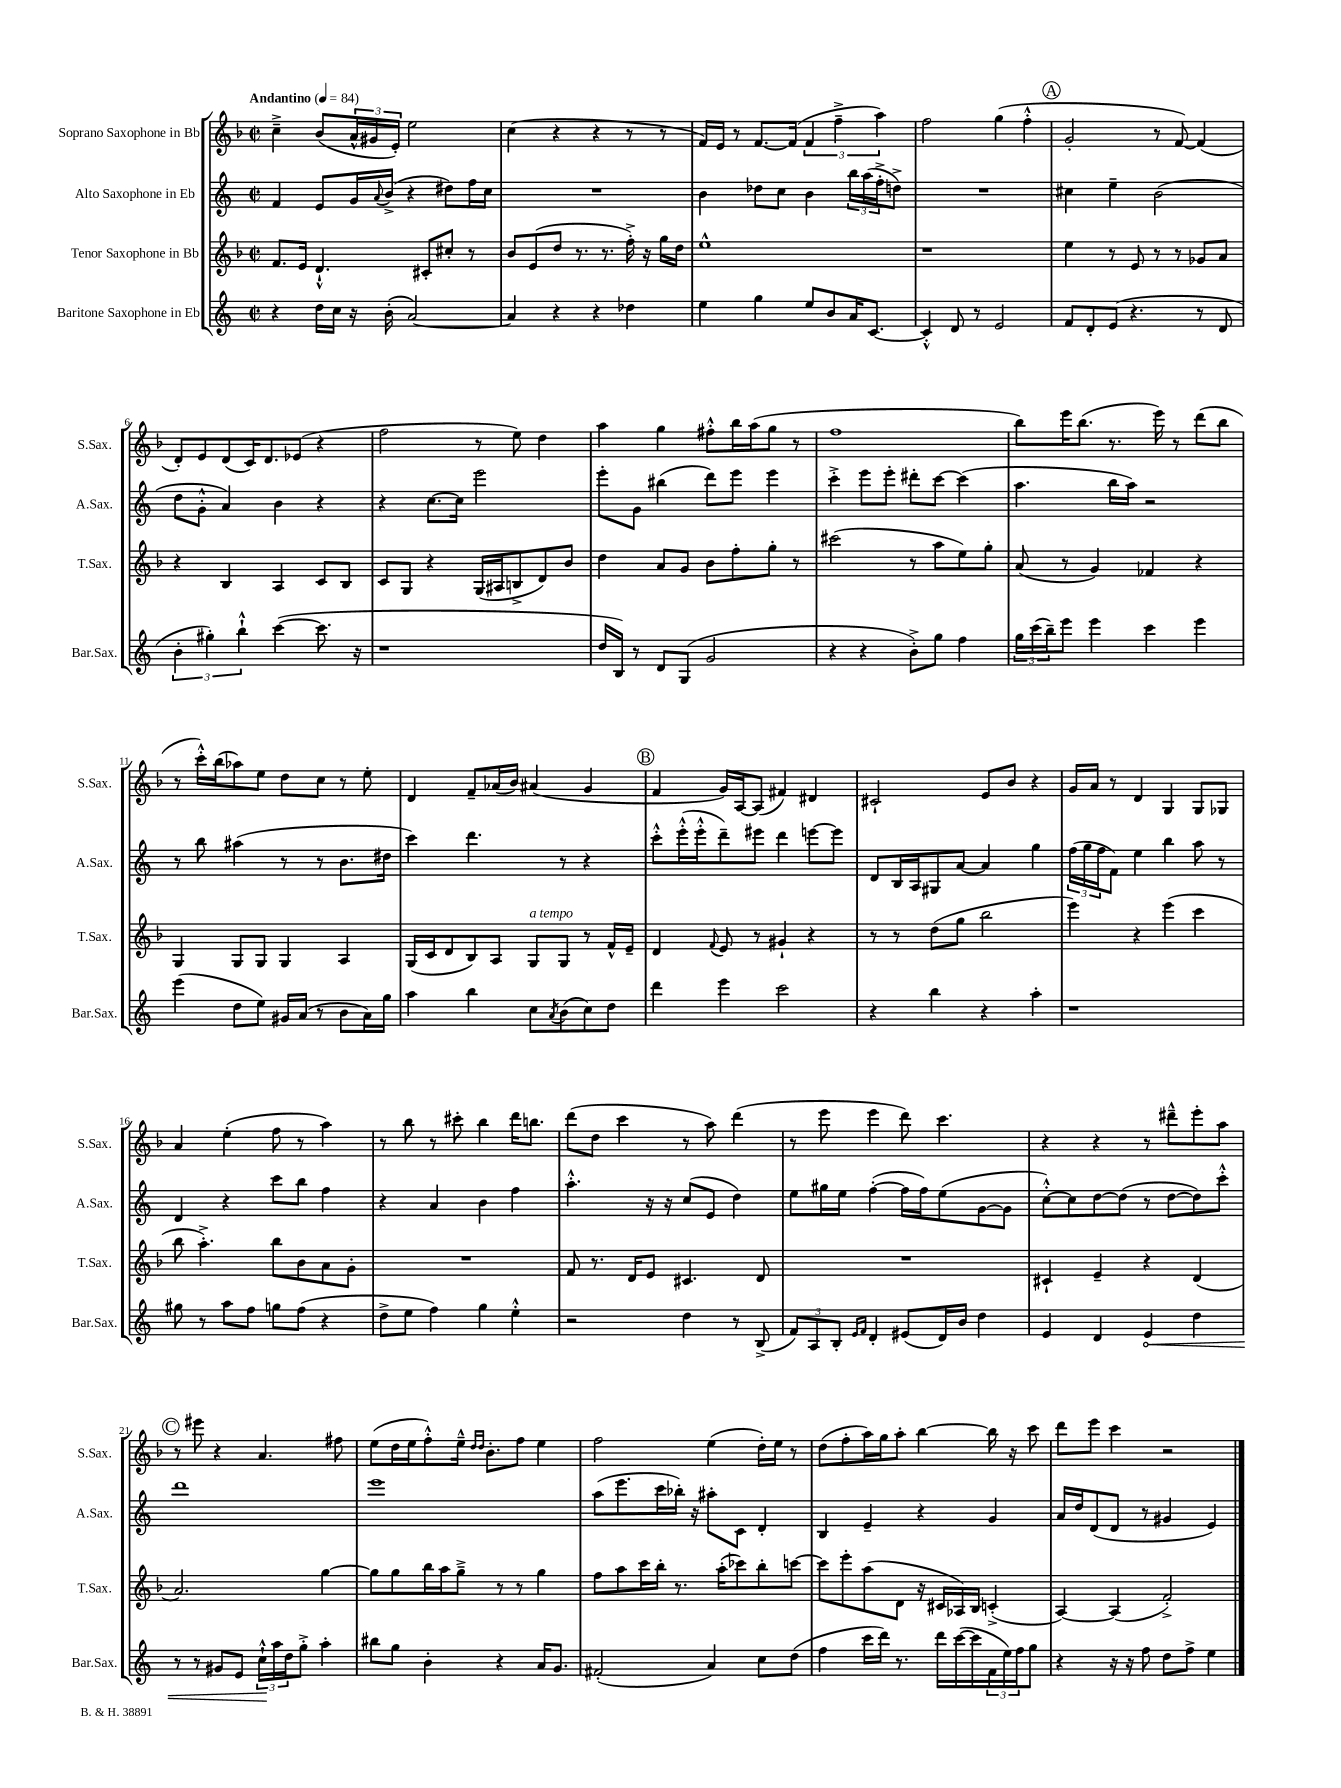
<<
\new StaffGroup <<
\new Staff = "s0" \with { instrumentName = "Soprano Saxophone in Bb" shortInstrumentName = "S.Sax." } {
    \clef treble \key f \major \defaultTimeSignature \time 2/2 \tempo "Andantino" 4 = 84
    c''4---> bes'8( \tuplet 3/2 { a'16-^ gis'16 e'16-.) } e''2 |
    c''4( r4 r4 r8 r8 |
    f'16) e'16 r8 f'8.~ f'16( \tuplet 3/2 { f'4 f''4---> a''4) } |
    f''2 g''4( f''4-.-^ |
    \mark \markup { \circle "A" } g'2-. r8 f'8~) f'4( |
    d'8-.) e'8 d'8( c'16) d'8. ees'8( r4 |
    f''2 r8 e''8) d''4 |
    a''4 g''4 fis''8-.-^ bes''16 a''16( g''8 r8 |
    f''1 |
    bes''8) e'''16 bes''8.( r8. e'''16) r8 d'''8( bes''8 |
    r8 c'''16-.-^) bes''16( aes''8) e''8 d''8 c''8 r8 e''8-. |
    d'4 f'8-- aes'16( bes'16) ais'4( g'4 |
    \mark \markup { \circle "B" } f'4 g'16) a16~ a8( fis'4) dis'4 |
    cis'2-! e'8 bes'8 r4 |
    g'16 a'16 r8 d'4 g4 g8 ges8 |
    a'4 e''4-.( f''8 r8 a''4) |
    r8 bes''8 r8 cis'''8-. bes''4 d'''16 b''8. |
    d'''8( d''8 c'''4 r8 a''8) d'''4( |
    r8 e'''8 e'''4 d'''8) c'''4. |
    r4 r4 r8 dis'''8---^ e'''8-. a''8 |
    \mark \markup { \circle "C" } r8 eis'''8 r4 a'4. fis''8 |
    e''8( d''16 e''16 f''8-.-^) e''16---^ \grace { d''16 d''16 } bes'8.-. f''8 e''4 |
    f''2 e''4( d''16-.) e''16 r8 |
    d''8( f''8-. a''16) g''16 a''8-. bes''4~ bes''16 r16 c'''8 |
    d'''8 e'''8 c'''4 r2 \bar "|." |
}
\new Staff = "s1" \with { instrumentName = "Alto Saxophone in Eb" shortInstrumentName = "A.Sax." } {
    \clef treble \key c \major \defaultTimeSignature \time 2/2
    f'4 e'8 g'16 \appoggiatura { a'8 } b'16->( r4 dis''8) f''16 c''16 |
    R1 |
    b'4 des''8 c''8 b'4 \tuplet 3/2 { b''16 a''16( f''16-.-> } d''8->) |
    R1 |
    \mark \markup { \circle "A" } cis''4 e''4-- b'2( |
    d''8 g'8-.-^ a'4) b'4 r4 |
    r4 c''8.~ c''16 e'''2 |
    e'''8-. g'8 bis''4( d'''8) e'''8 e'''4 |
    c'''4-.-> e'''8 e'''8-. dis'''8-. c'''8~ c'''4( |
    a''4. b''16 a''16) r2 |
    r8 b''8 ais''4( r8 r8 b'8. dis''16 |
    c'''4) d'''4. r8 r4 |
    \mark \markup { \circle "B" } c'''8-.-^ e'''16-.-^( e'''16-.-^ d'''8--) eis'''8 d'''4 e'''8~ e'''8 |
    d'8 b16 a16 gis8 a'8~ a'4 g''4 |
    \tuplet 3/2 { f''16( g''16 f''16 } f'8) e''4 b''4 a''8 r8 |
    d'4 r4 c'''8 b''8 f''4 |
    r4 a'4 b'4 f''4 |
    a''4.-.-^ r16 r16 c''8( e'8 d''4) |
    e''8 gis''16 e''16 f''4~-.( f''16 f''16) e''8( g'8~ g'8 |
    c''8~-.-^) c''8 d''8~ d''8( r8 d''8~ d''8) c'''8-.-^ |
    \mark \markup { \circle "C" } d'''1 |
    e'''1 |
    a''8( e'''8. c'''16 bes''16-.) r16 ais''8-. c'8 d'4-. |
    b4 e'4-- r4 g'4 |
    a'16 d''16 d'8( d'8 r8 gis'4 e'4) \bar "|." |
}
\new Staff = "s2" \with { instrumentName = "Tenor Saxophone in Bb" shortInstrumentName = "T.Sax." } {
    \clef treble \key f \major \defaultTimeSignature \time 2/2
    f'8. e'16 d'4.-!-^ cis'8-. cis''8-. r8 |
    bes'8 e'8( d''8 r8. r8. f''16-.->) r16 g''16 d''16 |
    e''1-^ |
    r1 |
    \mark \markup { \circle "A" } e''4 r8 e'8 r8 r8 ges'8 a'8 |
    r4 bes4 a4 c'8 bes8 |
    c'8 g8 r4 g16( ais16 b8-> d'8) bes'8 |
    d''4 a'8 g'8 bes'8 f''8-. g''8-. r8 |
    cis'''2( r8 a''8 e''8) g''8-. |
    a'8( r8 g'4) fes'4 r4 |
    g4 g8 g8 g4 a4 |
    g16( c'16 d'8 bes8) a8 g8^\markup { \italic "a tempo" } g8 r8 f'16-^ e'16-- |
    \mark \markup { \circle "B" } d'4 \appoggiatura { f'8 } e'8 r8 gis'4-! r4 |
    r8 r8 d''8( g''8 bes''2 |
    e'''4) r4 e'''4( c'''4 |
    bes''8 a''4.-.->) bes''8 bes'8 a'8 g'8-. |
    R1 |
    f'8 r8. d'16 e'8 cis'4. d'8 |
    R1 |
    cis'4-! e'4-- r4 d'4( |
    \mark \markup { \circle "C" } a'2.) g''4~ |
    g''8 g''8 bes''16 a''16 g''8---> r8 r8 g''4 |
    f''8 a''8 c'''16 bes''16-. r8. a''16-.( ces'''8) bes''8-. c'''8~ |
    c'''8 e'''8-. a''8( d'8 r16 cis'16 aes16) bes16 c'4-.->( |
    a4~) a4( f'2-.->) \bar "|." |
}
\new Staff = "s3" \with { instrumentName = "Baritone Saxophone in Eb" shortInstrumentName = "Bar.Sax." } {
    \clef treble \key c \major \defaultTimeSignature \time 2/2
    r4 d''16 c''16 r16 b'16-.( a'2~) |
    a'4 r4 r4 des''4 |
    e''4 g''4 e''8 b'8 a'16 c'8.~ |
    c'4-.-^ d'8 r8 e'2 |
    \mark \markup { \circle "A" } f'8 d'8-. e'8( r4. r8 d'8 |
    \tuplet 3/2 { b'4-. gis''4-.) b''4-!-^ } c'''4~( c'''8. r16 |
    r1 |
    d''16 b16) r8 d'8 g8( g'2 |
    r4 r4 b'8-.->) g''8 f''4 |
    \tuplet 3/2 { g''16 c'''16( b''16--) } e'''8 e'''4 c'''4 e'''4 |
    e'''4( d''8 e''8) gis'16 a'16( r8 b'8 a'16) g''16 |
    a''4 b''4 c''8 \acciaccatura { a'8 } b'8( c''8) d''8 |
    \mark \markup { \circle "B" } d'''4 e'''4 c'''2 |
    r4 b''4 r4 a''4-. |
    r1 |
    gis''8 r8 a''8 f''8 g''8 f''8( r4 |
    d''8-> e''8 f''4) g''4 e''4-.-^ |
    r2 d''4 r8 b8->( |
    \tuplet 3/2 { f'8) a8 b8-. } \grace { e'16 f'16 } d'4-. eis'8( d'16) b'16 d''4 |
    e'4 d'4 \once \override Hairpin.circled-tip = ##t e'4\< d''4 |
    \mark \markup { \circle "C" } r8 r8 gis'8 e'8 \tuplet 3/2 { c''16-!-^\! a''16 d''16 } g''8-.-> a''4-. |
    bis''8 g''8 b'4-. r4 a'16 g'8. |
    fis'2-.( a'4) c''8 d''8( |
    f''4 c'''16 d'''16) r8. d'''16 c'''16~( c'''16 \tuplet 3/2 { f'16 e''16) f''16 } g''8 |
    r4 r16 r16 f''8 d''8 f''8-> e''4 \bar "|." |
}
>>
>>
